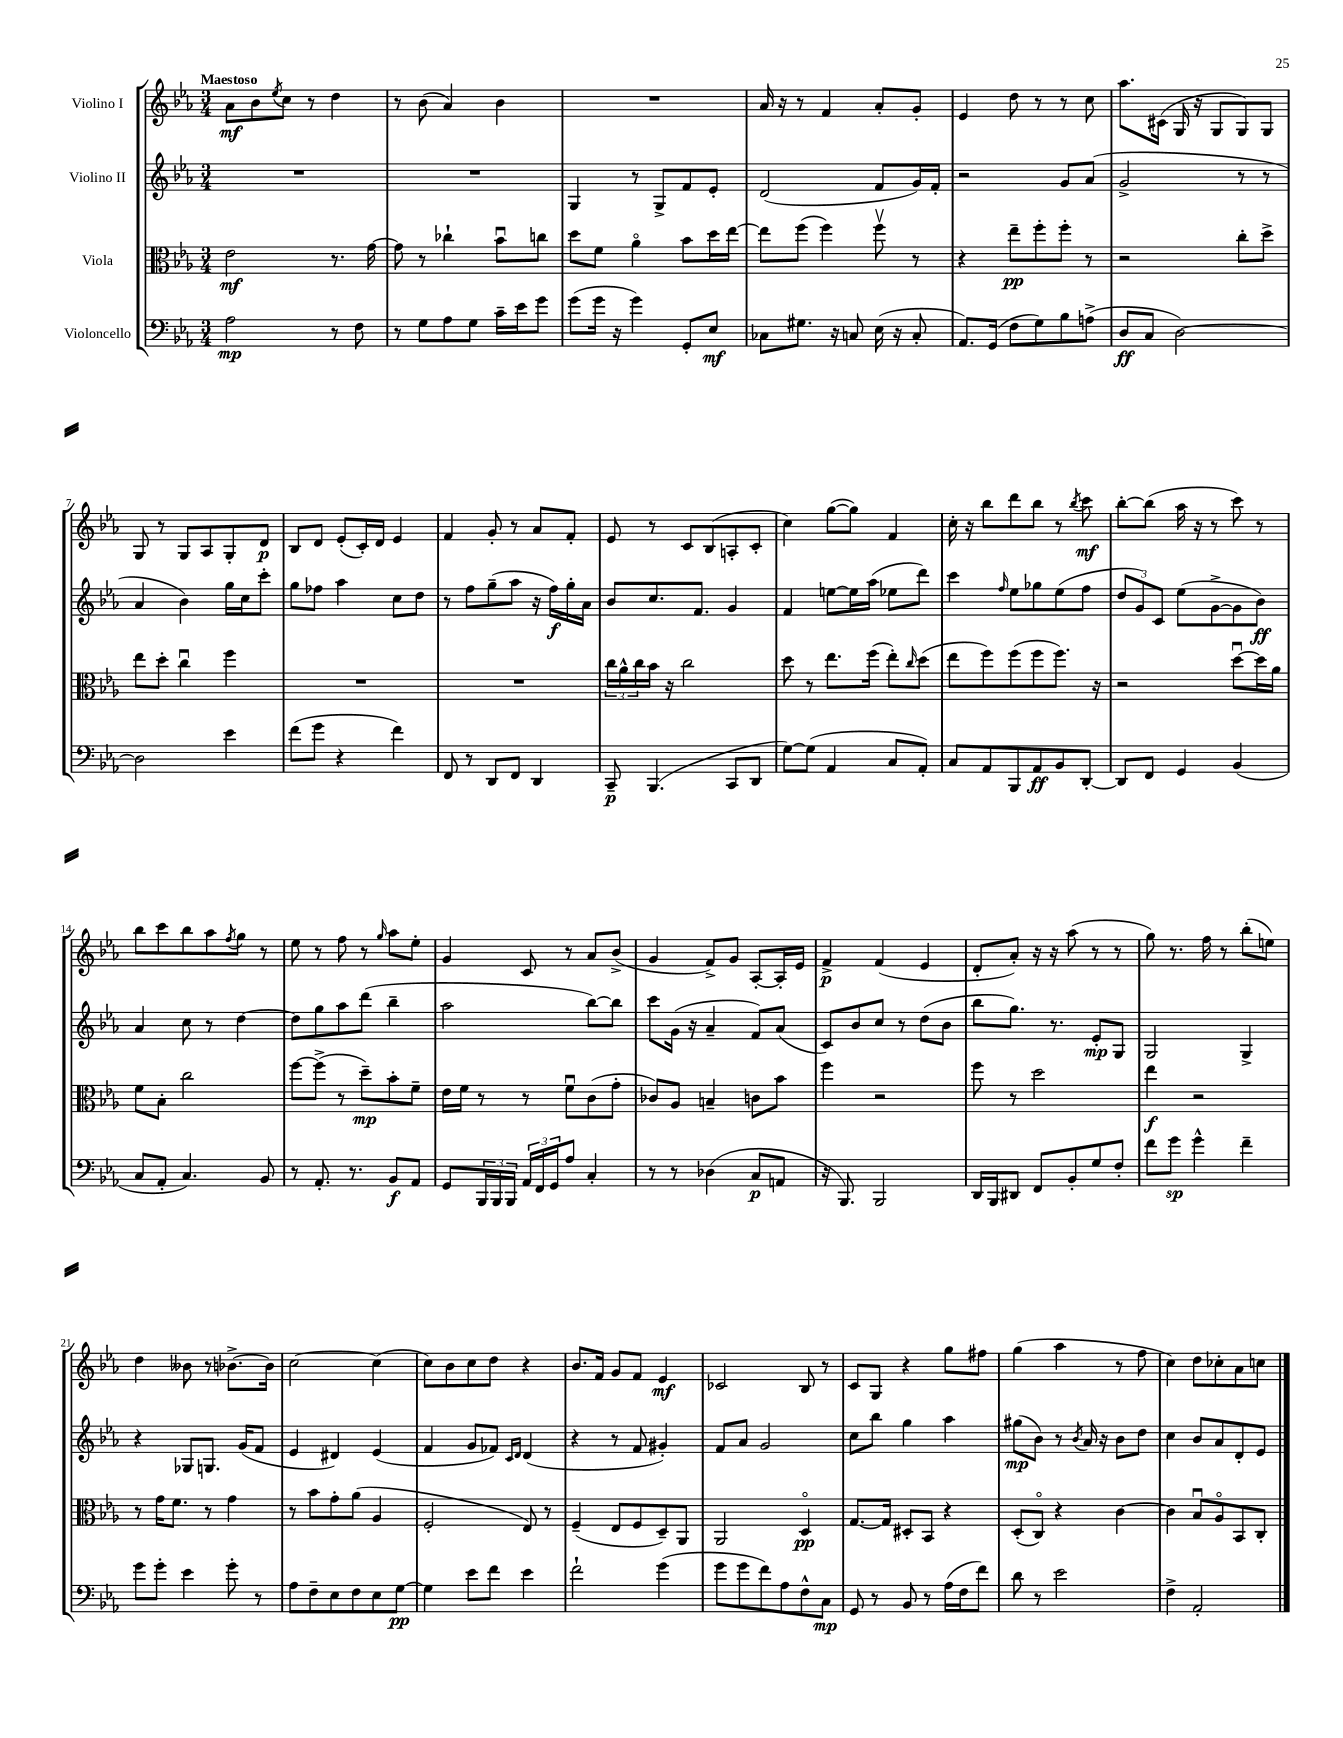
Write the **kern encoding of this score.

**kern	**dynam	**kern	**dynam	**kern	**dynam	**kern	**dynam
*part4	*part4	*part3	*part3	*part2	*part2	*part1	*part1
*staff4	*staff4	*staff3	*staff3	*staff2	*staff2	*staff1	*staff1
*I"Violoncello	*	*I"Viola	*	*I"Violino II	*	*I"Violino I	*
*clefF4	*	*clefC3	*	*clefG2	*	*clefG2	*
*k[b-e-a-]	*	*k[b-e-a-]	*	*k[b-e-a-]	*	*k[b-e-a-]	*
*M3/4	*	*M3/4	*	*M3/4	*	*M3/4	*
=1	=1	=1	=1	=1	=1	=1	=1
!	!	!	!	!	!	!LO:TX:a:B:t=Maestoso	!
2A-\	mp	2e-\	mf	2.r	.	8a-\L	mf
.	.	.	.	.	.	8b-\	.
.	.	.	.	.	.	8qee-/	.
.	.	.	.	.	.	8cc\J	.
.	.	.	.	.	.	8r	.
8r	.	8.r	.	.	.	4dd\	.
8F\	.	.	.	.	.	.	.
.	.	[16g\	.	.	.	.	.
=2	=2	=2	=2	=2	=2	=2	=2
8r	.	8g\]	.	2.r	.	8r	.
8G\L	.	8r	.	.	.	(8b-\	.
8A-\	.	4cc-X`\	.	.	.	4a-/)	.
8G\J	.	.	.	.	.	.	.
16c~\LL	.	8b-u\L	.	.	.	4b-\	.
16e-\J	.	.	.	.	.	.	.
8g\J	.	8ccn\J	.	.	.	.	.
=3	=3	=3	=3	=3	=3	=3	=3
(8g\L	.	8dd\L	.	4G/	.	2.r	.
16g\Jk	.	8f\J	.	.	.	.	.
16r	.	.	.	.	.	.	.
4g\)	.	4a-\	.	8r	.	.	.
.	.	.	.	8G^/L	.	.	.
8GG'/L	.	8b-\L	.	8f/	.	.	.
8E-/J	mf	16dd\L	.	8e-'/J	.	.	.
.	.	[16ee-\JJ	.	.	.	.	.
=4	=4	=4	=4	=4	=4	=4	=4
8C-X\L	.	8ee-\L]	.	(2d/	.	16a-/	.
.	.	.	.	.	.	16r	.
8.G#X\J	.	(8ff\J	.	.	.	8r	.
.	.	4ff\)	.	.	.	4f/	.
16r	.	.	.	.	.	.	.
8Cn/	.	.	.	.	.	.	.
(16E-\	.	8ffv\	.	8f/L	.	8a-'/L	.
16r	.	.	.	.	.	.	.
8C'/	.	8r	.	16g/L)	.	8g'/J	.
.	.	.	.	16f'/JJ	.	.	.
=5	=5	=5	=5	=5	=5	=5	=5
8.AA-/L)	.	4r	.	2r	.	4e-/	.
(16GG/Jk	.	.	.	.	.	.	.
8F\L	.	8ee-~\L	pp	.	.	8dd\	.
8G\)	.	8ff'\	.	.	.	8r	.
8B-\	.	8ff'\J	.	8g/L	.	8r	.
(8An^\J	.	8r	.	(8a-/J	.	8cc\	.
=6	=6	=6	=6	=6	=6	=6	=6
8D/L	ff	2r	.	2g^/	.	8.aa-\L	.
8C/J	.	.	.	.	.	.	.
.	.	.	.	.	.	(16c#X\Jk	.
[2D\)	.	.	.	.	.	16G/	.
.	.	.	.	.	.	16r	.
.	.	.	.	.	.	8G/L	.
.	.	8cc'\L	.	8r	.	8G/)	.
.	.	8dd^\J	.	8r	.	8G/J	.
!!LO:LB:g=z
=7	=7	=7	=7	=7	=7	=7	=7
2D\]	.	8ee-\L	.	4a-/	.	8G/	.
.	.	8dd'\J	.	.	.	8r	.
.	.	4ccu\	.	4b-\)	.	8G/L	.
.	.	.	.	.	.	8A-/	.
4e-\	.	4ff\	.	16gg\LL	.	8G'/	.
.	.	.	.	16cc\J	.	.	.
.	.	.	.	8ccc'\J	.	8d/J	p
=8	=8	=8	=8	=8	=8	=8	=8
(8f\L	.	2.r	.	8gg\L	.	8B-/L	.
8g\J	.	.	.	8ff-X\J	.	8d/J	.
4r	.	.	.	4aa-\	.	(8e-'/L	.
.	.	.	.	.	.	16c'/L)	.
.	.	.	.	.	.	16d/JJ	.
4f\)	.	.	.	8cc\L	.	4e-/	.
.	.	.	.	8dd\J	.	.	.
=9	=9	=9	=9	=9	=9	=9	=9
8FF/	.	2.r	.	8r	.	4f/	.
8r	.	.	.	8ff\L	.	.	.
8DD/L	.	.	.	(8gg~\	.	8g'/	.
8FF/J	.	.	.	8aa-\J	.	8r	.
4DD/	.	.	.	16r	.	8a-/L	.
.	.	.	.	16ff\LL)	f	.	.
.	.	.	.	16gg'\	.	8f'/J	.
.	.	.	.	16a-\JJ	.	.	.
=10	=10	=10	=10	=10	=10	=10	=10
8CC~/	p	24cc\LL	.	8b-/L	.	8e-/	.
.	.	24a-^^\	.	.	.	.	.
.	.	24cc\	.	.	.	.	.
(4.BBB-/	.	16b-\JJ	.	8.cc/	.	8r	.
.	.	16r	.	.	.	.	.
.	.	2cc\	.	.	.	8c/L	.
.	.	.	.	8.f/J	.	.	.
.	.	.	.	.	.	(8B-/	.
8CC/L	.	.	.	4g/	.	8An'/	.
8DD/J	.	.	.	.	.	8c'/J	.
=11	=11	=11	=11	=11	=11	=11	=11
[8G\L)	.	8dd\	.	4f/	.	4cc\)	.
(8G\J]	.	8r	.	.	.	.	.
4AA-/	.	8.ee-\L	.	[8een\L	.	([8gg\L	.
.	.	.	.	16ee\L]	.	8gg\J])	.
.	.	(16ff\Jk	.	(16aa-\JJ	.	.	.
8C/L	.	8ee-'\L)	.	8ee-X\L	.	4f/	.
.	.	16qqcc/	.	.	.	.	.
8AA-'/J)	.	(8dd\J	.	8ddd\J)	.	.	.
=12	=12	=12	=12	=12	=12	=12	=12
8C/L	.	8ee-\L	.	4ccc\	.	16cc'\	.
.	.	.	.	.	.	16r	.
8AA-/	.	8ff\)	.	.	.	8bb-\L	.
.	.	.	.	16qqff/	.	.	.
8BBB-/	.	(8ff\	.	8ee-\L	.	8ddd\	.
8AA-/	ff	8ff\	.	8gg-X\	.	8bb-\J	.
8BB-/	.	8.ff\J)	.	(8ee-\	.	8r	.
.	.	.	.	.	.	8qbb-/	.
[8DD'/J	.	.	.	8ff\J	.	8ccc\	mf
.	.	16r	.	.	.	.	.
=13	=13	=13	=13	=13	=13	=13	=13
8DD/L]	.	2r	.	12dd/L	.	[8bb-'\L	.
.	.	.	.	12g/)	.	.	.
8FF/J	.	.	.	.	.	(8bb-\J]	.
.	.	.	.	12c/J	.	.	.
4GG/	.	.	.	(8ee-\L	.	16aa-\	.
.	.	.	.	.	.	16r	.
.	.	.	.	[8g^\	.	8r	.
(4BB-/	.	[8ddu\L	.	8g\]	.	8ccc\)	.
.	.	16dd\L]	.	8b-\J)	ff	8r	.
.	.	16a-\JJ	.	.	.	.	.
!!LO:LB:g=z
=14	=14	=14	=14	=14	=14	=14	=14
8C/L	.	8f\L	.	4a-/	.	8bb-\L	.
8AA-'/J	.	8B-'\J	.	.	.	8ccc\	.
4.C/)	.	2cc\	.	8cc\	.	8bb-\	.
.	.	.	.	8r	.	8aa-\	.
.	.	.	.	.	.	8qff/	.
.	.	.	.	[4dd\	.	8gg\J	.
8BB-/	.	.	.	.	.	8r	.
=15	=15	=15	=15	=15	=15	=15	=15
8r	.	[8ff\L	.	8dd\L]	.	8ee-\	.
8.AA-'/	.	(8ff^\J]	.	8gg\	.	8r	.
.	.	8r	.	8aa-\	.	8ff\	.
8.r	.	.	.	.	.	.	.
.	.	8dd~\L)	mp	(8ddd\J	.	8r	.
.	.	.	.	.	.	16qqgg/	.
8BB-/L	f	8b-'\	.	4bb-~\	.	8aa-\L	.
8AA-/J	.	8f~\J	.	.	.	8ee-'\J	.
=16	=16	=16	=16	=16	=16	=16	=16
8GG/L	.	16e-\LL	.	2aa-\	.	4g/	.
.	.	16f\JJ	.	.	.	.	.
24BBB-/L	.	8r	.	.	.	.	.
24BBB-/	.	.	.	.	.	.	.
24BBB-/JJ	.	.	.	.	.	.	.
24AA-/LL	.	8r	.	.	.	8c/	.
24FF/	.	.	.	.	.	.	.
24GG/J	.	.	.	.	.	.	.
8A-/J	.	8fu\L	.	.	.	8r	.
4C'/	.	(8c\	.	[8bb-\L)	.	8a-/L	.
.	.	8g'\J	.	8bb-\J]	.	(8b-^/J	.
=17	=17	=17	=17	=17	=17	=17	=17
8r	.	8c-X/L)	.	8ccc\L	.	4g/	.
8r	.	8A-/J	.	(16g\Jk	.	.	.
.	.	.	.	16r	.	.	.
(4D-X\	.	4Bn~/	.	4a-~/	.	8f^/L)	.
.	.	.	.	.	.	8g/J	.
8C/L	p	8cn\L	.	8f/L)	.	[8A-'/L	.
8AAn/J	.	8b-\J	.	(8a-/J	.	16A-'/L]	.
.	.	.	.	.	.	16e-/JJ	.
=18	=18	=18	=18	=18	=18	=18	=18
16r	.	4ff\	.	8c/L)	.	4f^/	p
8.BBB-/)	.	.	.	.	.	.	.
.	.	.	.	8b-/	.	.	.
2BBB-/	.	2r	.	8cc/J	.	(4f/	.
.	.	.	.	8r	.	.	.
.	.	.	.	(8dd\L	.	4e-/	.
.	.	.	.	8b-\J	.	.	.
=19	=19	=19	=19	=19	=19	=19	=19
16DD/LL	.	8ff\	.	8bb-\L	.	8d'/L	.
16BBB-/J	.	.	.	.	.	.	.
8DD#X/J	.	8r	.	8.gg\J)	.	8a-'/J)	.
8FF/L	.	2dd\	.	.	.	16r	.
.	.	.	.	8.r	.	16r	.
8BB-'/	.	.	.	.	.	(8aa-\	.
8G/	.	.	.	8e-'/L	mp	8r	.
8F'/J	.	.	.	8G/J	.	8r	.
=20	=20	=20	=20	=20	=20	=20	=20
8f\L	.	4ee-\	f	2G/	.	8gg\)	.
8g\J	sp	.	.	.	.	8.r	.
4g^^\	.	2r	.	.	.	.	.
.	.	.	.	.	.	16ff\	.
.	.	.	.	.	.	8r	.
4f~\	.	.	.	4G^/	.	(8bb-'\L	.
.	.	.	.	.	.	8een\J)	.
!!LO:LB:g=z
=21	=21	=21	=21	=21	=21	=21	=21
8g\L	.	8r	.	4r	.	4dd\	.
8g'\J	.	16g\KL	.	.	.	.	.
.	.	8.f\J	.	.	.	.	.
4e-\	.	.	.	8G-X/L	.	8b--X\	.
.	.	8r	.	8.Gn/J	.	8r	.
8g'\	.	4g\	.	.	.	[8.b-X^\L	.
.	.	.	.	(16g/KL	.	.	.
8r	.	.	.	8f/J	.	.	.
.	.	.	.	.	.	16b-\Jk]	.
=22	=22	=22	=22	=22	=22	=22	=22
8A-\L	.	8r	.	4e-/	.	[2cc\	.
8F~\	.	8b-\L	.	.	.	.	.
8E-\	.	8g'\	.	4d#X/)	.	.	.
8F\	.	(8a-\J	.	.	.	.	.
8E-\	.	4A-/	.	(4e-/	.	(4cc\]	.
[8G\J	pp	.	.	.	.	.	.
=23	=23	=23	=23	=23	=23	=23	=23
4G\]	.	2F'/	.	4f/	.	8cc\L)	.
.	.	.	.	.	.	8b-\	.
8e-\L	.	.	.	8g/L	.	8cc\	.
8f\J	.	.	.	8f-X/J)	.	8dd\J	.
.	.	.	.	16qqc/LL	.	.	.
.	.	.	.	16qqd/JJ	.	.	.
4e-\	.	8E-/)	.	(4d/	.	4r	.
.	.	8r	.	.	.	.	.
=24	=24	=24	=24	=24	=24	=24	=24
2f`\	.	(4F~/	.	4r	.	8.b-/L	.
.	.	.	.	.	.	16f/Jk	.
.	.	8E-/L	.	8r	.	8g/L	.
.	.	8F/	.	8f/	.	8f/J	.
(4g\	.	8D~/)	.	4g#X'/)	.	4e-/	mf
.	.	8AA-/J	.	.	.	.	.
=25	=25	=25	=25	=25	=25	=25	=25
8g\L	.	2AA-/	.	8f/L	.	2c-X/	.
8g\	.	.	.	8a-/J	.	.	.
8f\)	.	.	.	2g/	.	.	.
8A-\	.	.	.	.	.	.	.
8F^^\	.	4D/	pp	.	.	8B-/	.
8C\J	mp	.	.	.	.	8r	.
=26	=26	=26	=26	=26	=26	=26	=26
8GG/	.	[8.G/L	.	8cc\L	.	8c/L	.
8r	.	.	.	8bb-\J	.	8G/J	.
.	.	16G/Jk]	.	.	.	.	.
8BB-/	.	8D#X'/L	.	4gg\	.	4r	.
8r	.	8BB-/J	.	.	.	.	.
(16A-\LL	.	4r	.	4aa-\	.	8gg\L	.
16F\J	.	.	.	.	.	.	.
8f\J)	.	.	.	.	.	8ff#X\J	.
=27	=27	=27	=27	=27	=27	=27	=27
8d\	.	(8D'/L	.	(8gg#X\L	mp	(4gg\	.
8r	.	8C/J)	.	8b-\J)	.	.	.
2e-\	.	4r	.	8r	.	4aa-\	.
.	.	.	.	8qb-/	.	.	.
.	.	.	.	16a-/	.	.	.
.	.	.	.	16r	.	.	.
.	.	[4c\	.	8b-\L	.	8r	.
.	.	.	.	8dd\J	.	8ff\	.
=28	=28	=28	=28	=28	=28	=28	=28
4F^\	.	4c\]	.	4cc\	.	4cc\)	.
2AA-'/	.	8B-u/L	.	8b-/L	.	8dd\L	.
.	.	8A-/	.	8a-/	.	8cc-X'\	.
.	.	8BB-/	.	8d'/	.	8a-\	.
.	.	8C'/J	.	8e-/J	.	8ccn\J	.
==	==	==	==	==	==	==	==
*-	*-	*-	*-	*-	*-	*-	*-
